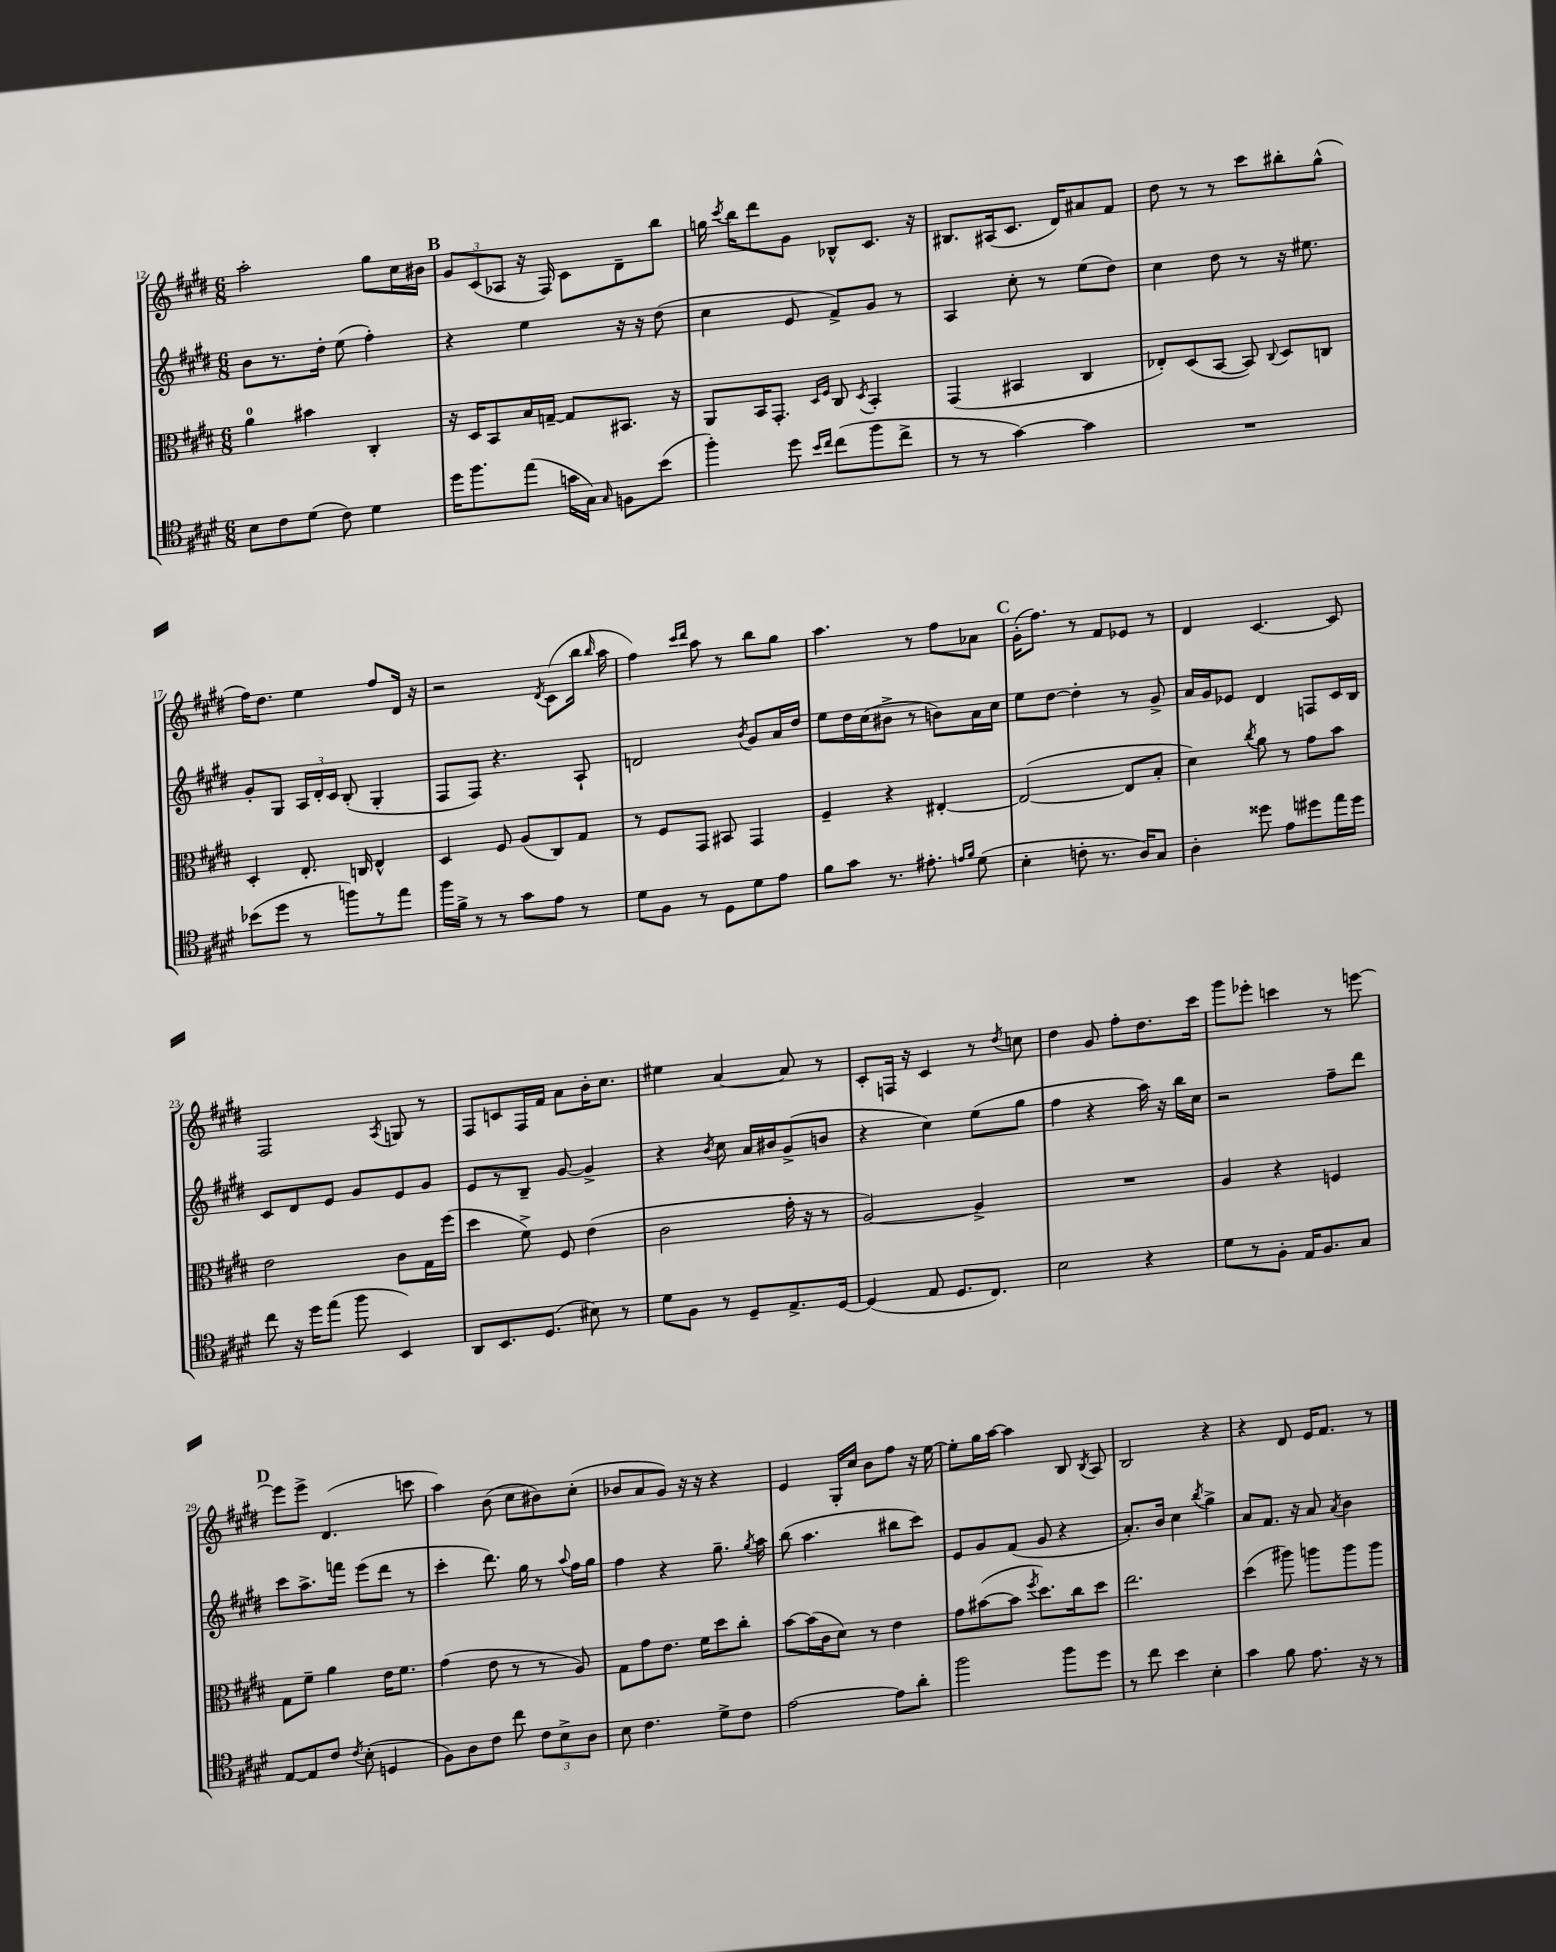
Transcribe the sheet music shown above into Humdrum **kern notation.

**kern	**kern	**kern	**kern
*staff4	*staff3	*staff2	*staff1
*clefC4	*clefC3	*clefG2	*clefG2
*k[f#c#g#d#]	*k[f#c#g#d#]	*k[f#c#g#d#]	*k[f#c#g#d#]
*M6/8	*M6/8	*M6/8	*M6/8
8B	4a	8b	2aa'
8c#	.	8.r	.
(8d#	4b#	.	.
.	.	16dd#'	.
8c#)	.	(8ee	.
4d#	4C#'	4ff#')	8gg#
.	.	.	16cc#
.	.	.	16b#
=	=	=	=
16dd#	16r	4r	12g#
8.ff#	16D#	.	.
.	.	.	(12c#
.	8BB	.	.
.	.	.	12A-
(8ee	16B	4ee	16r
.	[16G~	.	16F#)
16g	8G]	.	8c#
16G#)	.	.	.
16qqG#	.	.	.
8F	8.BB#	16r	8d#~
.	.	16r	.
(8b	.	(8dd#	8bb
.	16r	.	.
=	=	=	=
4ff#')	8AA	4cc#	16gg
.	.	.	8qccc#
.	.	.	16bb
.	16BB	.	8ddd#
.	8.GG#'	.	.
8dd#	.	8e	8g#
16qqb	16qqD#	.	.
16qqcc#	16qqF#	.	.
(8cc#	8C#	8f#^)	8B-^^
.	8qD#	.	.
8ff#	4BB'	8g#	8.c#
8cc#^	.	8r	.
.	.	.	16r
=	=	=	=
8r	(4GG#	4A	8.B#
8r	.	.	.
.	.	.	(16A#
[4g#)	4BB#	8cc#'	8.c#
.	.	8r	.
.	.	.	16d#)
4g#]	4C#	(8ee	8a#
.	.	8dd#)	8f#
=	=	=	=
2.r	8E-')	4cc#	8dd#
.	(8D#	.	8r
.	[8BB	8dd#	8r
.	8BB])	8r	8ccc#
.	8qqC#	.	.
.	8D#	16r	8bb#'
.	.	8.ee#	.
.	8C	.	(8gg#^^
=	=	=	=
(8b-	4D#'	8g#'	16ff#)
.	.	.	8.dd#
8dd#	.	8G#	.
8r	8.E'	24A	4ee
.	.	24d#'	.
.	.	24c#	.
8ff)	.	(8B'	.
.	16C	.	.
8r	4E^^	4G#'	8ff#
8ee	.	.	16d#
.	.	.	16r
=	=	=	=
16ff#	4D#	8F#	2r
16f#^	.	.	.
8r	.	8F#)	.
8r	8F#	4.r	.
8g#	(8A	.	.
.	.	.	8qd#
8e	8C#)	.	(8c#
8r	8G#	8A`	16bb
.	.	.	16qqbb
.	.	.	16aa
=	=	=	=
8d#	8r	2d	4ff#)
8F#	8F#	.	.
.	.	.	16qqccc#
.	.	.	16qqddd#
8r	8GG#	.	8aa
8D#	8BB#	.	8r
.	.	8qb	.
8d#	4GG#	8g#	8bb
8e	.	16a	8gg#
.	.	16dd#	.
=	=	=	=
8f#	4F#~	8ee	4.aa
8g#	.	16dd#	.
.	.	(16cc#	.
8.r	4r	8b#^	.
.	.	8r	8r
8.e#'	.	.	.
.	[4E#'	8b)	8ff#
16qqe	.	.	.
16qqf#	.	.	.
(8d#	.	16a	8a-
.	.	16cc#	.
=	=	=	=
4B'	(2E#_	8ee	(16g#'
.	.	.	8.ff#)
.	.	[8dd#	.
8c'	.	4dd#']	8r
8.r	.	.	8f#
.	8E#]	8r	8e-
16A)	.	.	.
8G#	8B'	8g#^	8r
=	=	=	=
4A'	4d#)	16a	4d#
.	.	16g#	.
.	.	8e-	.
.	8qcc#	.	.
8dd##	8a	4d#	[4.c#
8e	8r	.	.
8dd#	8g#	8F	.
16ee	8b	16c#	8c#]
16dd#	.	16B	.
=	=	=	=
8cc#	2e	8c#	2F#
16r	.	8d#	.
16dd#	.	.	.
(8ee	.	8e	.
8ff#	.	8g#	.
.	.	.	8qA
4BB)	8c#	8e	8G
.	16G#	8g#	8r
.	(16ff#	.	.
=	=	=	=
8AA	4dd#	8e	8F#
8.BB	.	8r	8c
.	8f#^)	8B~	16F#
(8.D#	.	.	16f#
.	8F#	[8g#	8a
8B#)	(4e	4g#^]	16b'
.	.	.	8.cc#
8r	.	.	.
=	=	=	=
8d#	2c#	4r	4ee#
8F#	.	.	.
.	.	8qb	.
8r	.	8cc#	[4a
8D#~	.	16a	.
.	.	16b#	.
8.E^	16g#'	(8g#^	8a]
.	16r	.	.
.	8r	8b	8r
[16D#	.	.	.
=	=	=	=
(4D#]	[2A)	4r	8c#'
.	.	.	16F
.	.	.	16r
8E	.	4cc#)	4c#
8.D#	.	.	.
.	4A^]	(8ee	8r
8.C#)	.	.	.
.	.	.	8qdd#
.	.	8gg#	8cc
=	=	=	=
2B	2.r	4ff#	4dd#
.	.	4r	8g#
.	.	.	8ff#'
4r	.	16aa)	8.dd#
.	.	16r	.
.	.	16bb	.
.	.	16cc#	16ccc#
=	=	=	=
8d#	4A	2r	8ggg#
8r	.	.	8eee-'
8F#'	4r	.	4ccc
16E	.	.	.
8.F#	.	.	.
.	4F	8ff#~	8r
8G#	.	8ddd#	[8eee
=	=	=	=
[8E	8G#	8ccc#	8eee]
8E]	8f#~	8.aa^	8eee^
8c#	4a	.	(4.d#
.	.	16fff	.
8qc#	.	.	.
(8B'	.	(8eee	.
4D	16e	8ddd#	.
.	8.f#	.	.
.	.	8r	8ccc
=	=	=	=
8F#)	(4g#	4ccc#'	4aa)
8A	.	.	.
8c#	8e	8.ddd#)	(8b
8cc#	8r	.	8cc#
.	.	16gg#	.
12c#	8r	8r	8b#)
12B^	.	.	.
.	.	8qqaa	.
.	8A)	16ff#	(8cc#'
12A	.	.	.
.	.	16gg#	.
=	=	=	=
8B	8G#	4ff#	8b-
4.c#	8g#	.	8a
.	8.e	4r	8g#)
.	.	.	16r
.	16f#	.	16r
8d#^	8dd#	8.gg#~	4r
8c#	8cc#'	.	.
.	.	8qgg#	.
.	.	16aa	.
=	=	=	=
[2e	[8b	(8bb	4e
.	(16b]	4.aa	.
.	16c#	.	.
.	8d#)	.	16G#'
.	.	.	16cc#
.	8r	.	8b
8e]	4e	8bb#	8ff#
8a'	.	8ccc#)	16r
.	.	.	[16ee
=	=	=	=
2ff#	8g#	8e	8ee']
.	([8b#	8g#	16gg#
.	.	.	[16aa
.	8b#]	(8f#	4aa]
.	8qff#	.	.
.	8.dd#)	8g#	.
8ff#	.	4r	8B
.	16cc#	.	.
.	.	.	8qB
8dd#	8dd#	.	8A
=	=	=	=
8r	2.ee	8.a')	2B
8cc#	.	.	.
.	.	16b	.
4b	.	4cc#	.
.	.	8qbb	.
4B'	.	4gg#^	4r
=	=	=	=
4g#	(4dd#	8a	4r
.	.	8.f#	.
8f#	8aa#)	.	8d#
.	.	16r	.
8.e	8aa	8a	16e
.	.	.	8.f#
.	.	8qa	.
.	8aa	4b	.
16r	.	.	.
8r	8aa	.	8r
==	==	==	==
*-	*-	*-	*-
